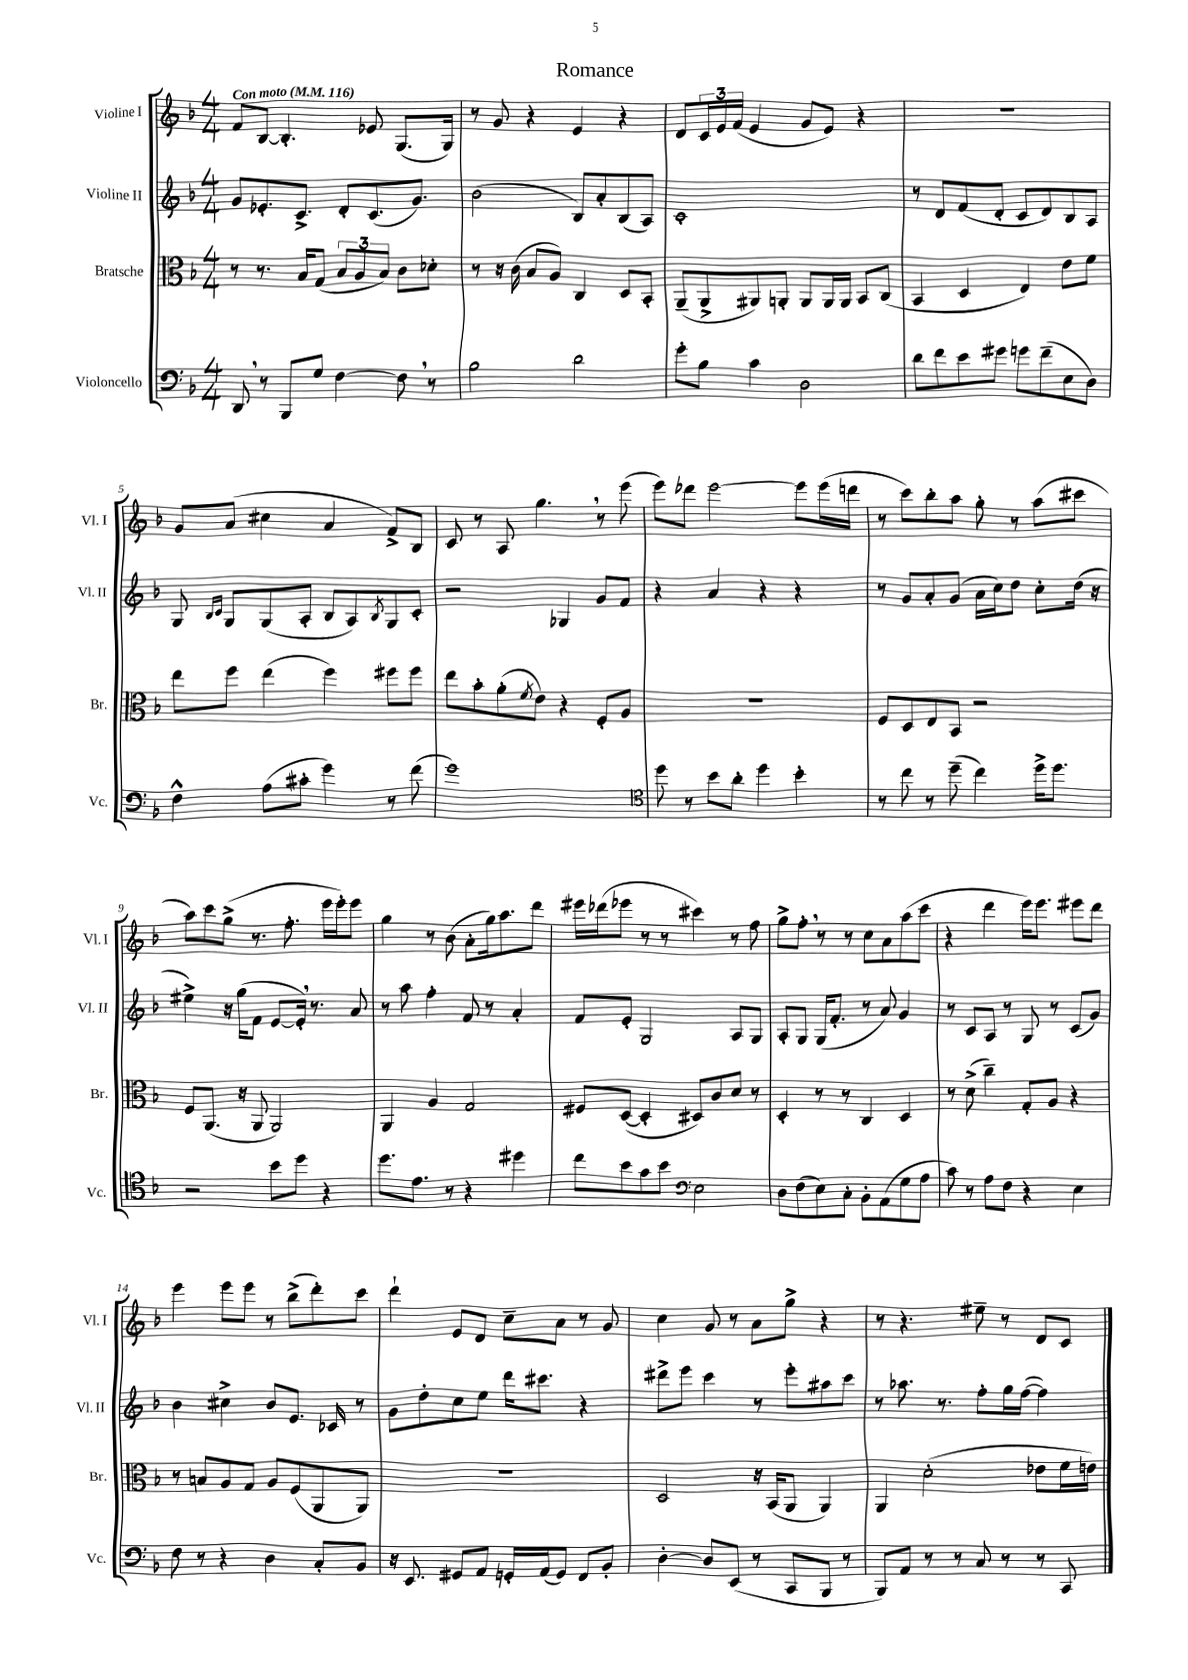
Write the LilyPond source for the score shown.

\header { title = "Romance" }
<<
\new StaffGroup <<
\new Staff = "s0" \with { instrumentName = "Violine I" shortInstrumentName = "Vl. I" } {
    \clef treble \key f \major \numericTimeSignature \time 4/4 \tempo "Con moto" 4 = 116
    f'8 bes8~ bes4.-. ees'8 g8.( g16) |
    r8 g'8 r4 e'4 r4 |
    d'8 \tuplet 3/2 { c'16 e'16 f'16( } e'4 g'8 e'8) r4 |
    R1 |
    g'8 a'8( cis''4 a'4 f'8->) bes8 |
    c'8 r8 a8 g''4. \breathe r8 e'''8( |
    e'''8) des'''8 e'''2~ e'''8 e'''16( d'''16 |
    r8 c'''8) bes''8-. a''8 g''8-. r8 a''8( cis'''8 |
    a''8) c'''8 g''8->( r8. f''8.-. e'''16 e'''16-.) e'''8 |
    g''4 r8 bes'8( a'8-. g''16) a''8. d'''8 |
    eis'''16 des'''16( ees'''8 r8 r8 cis'''4) r8 f''8 |
    g''8-> f''8-. \breathe r8 r8 c''8 a'8 a''8( c'''8 |
    r4 d'''4 e'''16) e'''8. eis'''8 d'''8 |
    e'''4 e'''8 e'''8 r8 bes''8->( d'''8-.) c'''8 |
    d'''4-! e'8 d'8 c''8-- a'8 r8 g'8 |
    c''4 g'8 r8 a'8 g''8-> r4 |
    r8 r4. eis''8-- r8 d'8 c'8 \bar "|." |
}
\new Staff = "s1" \with { instrumentName = "Violine II" shortInstrumentName = "Vl. II" } {
    \clef treble \key f \major \numericTimeSignature \time 4/4
    g'8 ees'8.-. c'8.-> d'8-. c'8.( g'8.) |
    bes'2( bes8) a'8-. bes8( a8) |
    c'1-. |
    r8 d'8 f'8( d'8-. c'8 d'8) bes8 a8 |
    g8 \grace { bes16 c'16 } g8 g8( a8-. bes8 a8) \acciaccatura { bes8 } g8 c'8-. |
    r2 ges4 g'8 f'8 |
    r4 a'4 r4 r4 |
    r8 g'8 a'8-. g'8( a'16 c''16) d''8 c''8-. d''16( r16 |
    eis''4->) r16 g''16( f'8 e'8~ e'16-.) \breathe r8. a'8 |
    r8 a''8 f''4-. f'8 r8 a'4-. |
    f'8 e'8-. g2 a8 g8 |
    a8-. g8 g16( f'8.-. r8 a'8) g'4 |
    r8 c'8 a8 r8 g8 r8 c'8( g'8) |
    bes'4 cis''4-> bes'8 e'8. ces'16 r8 |
    g'8 d''8-. c''8 e''8 d'''16 cis'''8. r4 |
    dis'''8-> e'''8 c'''4 r8 e'''8-. ais''8 c'''8 |
    r8 aes''8. r8. f''8-. g''16 f''16~( f''4) \bar "|." |
}
\new Staff = "s2" \with { instrumentName = "Bratsche" shortInstrumentName = "Br." } {
    \clef alto \key f \major \numericTimeSignature \time 4/4
    r8 r8. bes16 g8( \tuplet 3/2 { bes8 a8 bes8) } c'8 des'8-. |
    r8 r16 c'16( bes8 a8) c4 d8 bes,8-. |
    a,8--( a,8-> ais,8) a,8-. a,8 a,16 a,16 bes,8 c8( |
    bes,4 d4 e4) e'8 f'8 |
    e''8 f''8 e''4( f''4) fis''8 fis''8 |
    e''8 bes'8-. a'8-.( \acciaccatura { f'8 } e'8) r4 f8-. a8 |
    r1 |
    f8 d8 e8 bes,8 r2 |
    f8 a,8.( r16 a,8 a,2) |
    a,4 a4 g2 |
    fis8 d8~( d4-. dis8) c'8 d'8 r8 |
    d4-. r8 r8 c4 d4 |
    r8 d'8->( c''4--) g8-. a8 r4 |
    r8 b8 a8 g8 a8 f8( a,8 a,8) |
    R1 |
    d2 r16 bes,16( a,8 a,4) |
    a,4 d'2-.( ees'8 f'16 e'16) \bar "|." |
}
\new Staff = "s3" \with { instrumentName = "Violoncello" shortInstrumentName = "Vc." } {
    \clef bass \key f \major \numericTimeSignature \time 4/4
    d,8 \breathe r8 bes,,8 g8 f4~ f8 \breathe r8 |
    bes2 d'2 |
    g'8-. bes8 c'4 d2 |
    d'8 f'8 e'8 gis'8 g'8 f'8--( e8 d8) |
    f4-^ a8( cis'8-. g'4) r8 f'8( |
    g'1) |
    \clef tenor d''8 r8 bes'8 a'8-. d''4 bes'4-. |
    r8 c''8 r8 d''8--( c''4) d''16-> d''8. |
    r2 bes'8 d''8 r4 |
    d''8. e'8. r8 r4 dis''4 |
    c''8 bes'8 g'8 bes'8 \clef bass e2 |
    d8 f8( e8) c8-. bes,8-. a,8( g8 a8 |
    c'8) r8 a8 f8 r4 e4 |
    f8 r8 r4 d4 c8-. bes,8 |
    r16 e,8. gis,8 a,8 g,16-. a,16( g,8) f,8 bes,8-. |
    d4~-. d8 e,8( r8 c,8 bes,,8 r8 |
    bes,,8) a,8 r8 r8 c8 r8 r8 c,8 \bar "|." |
}
>>
>>
